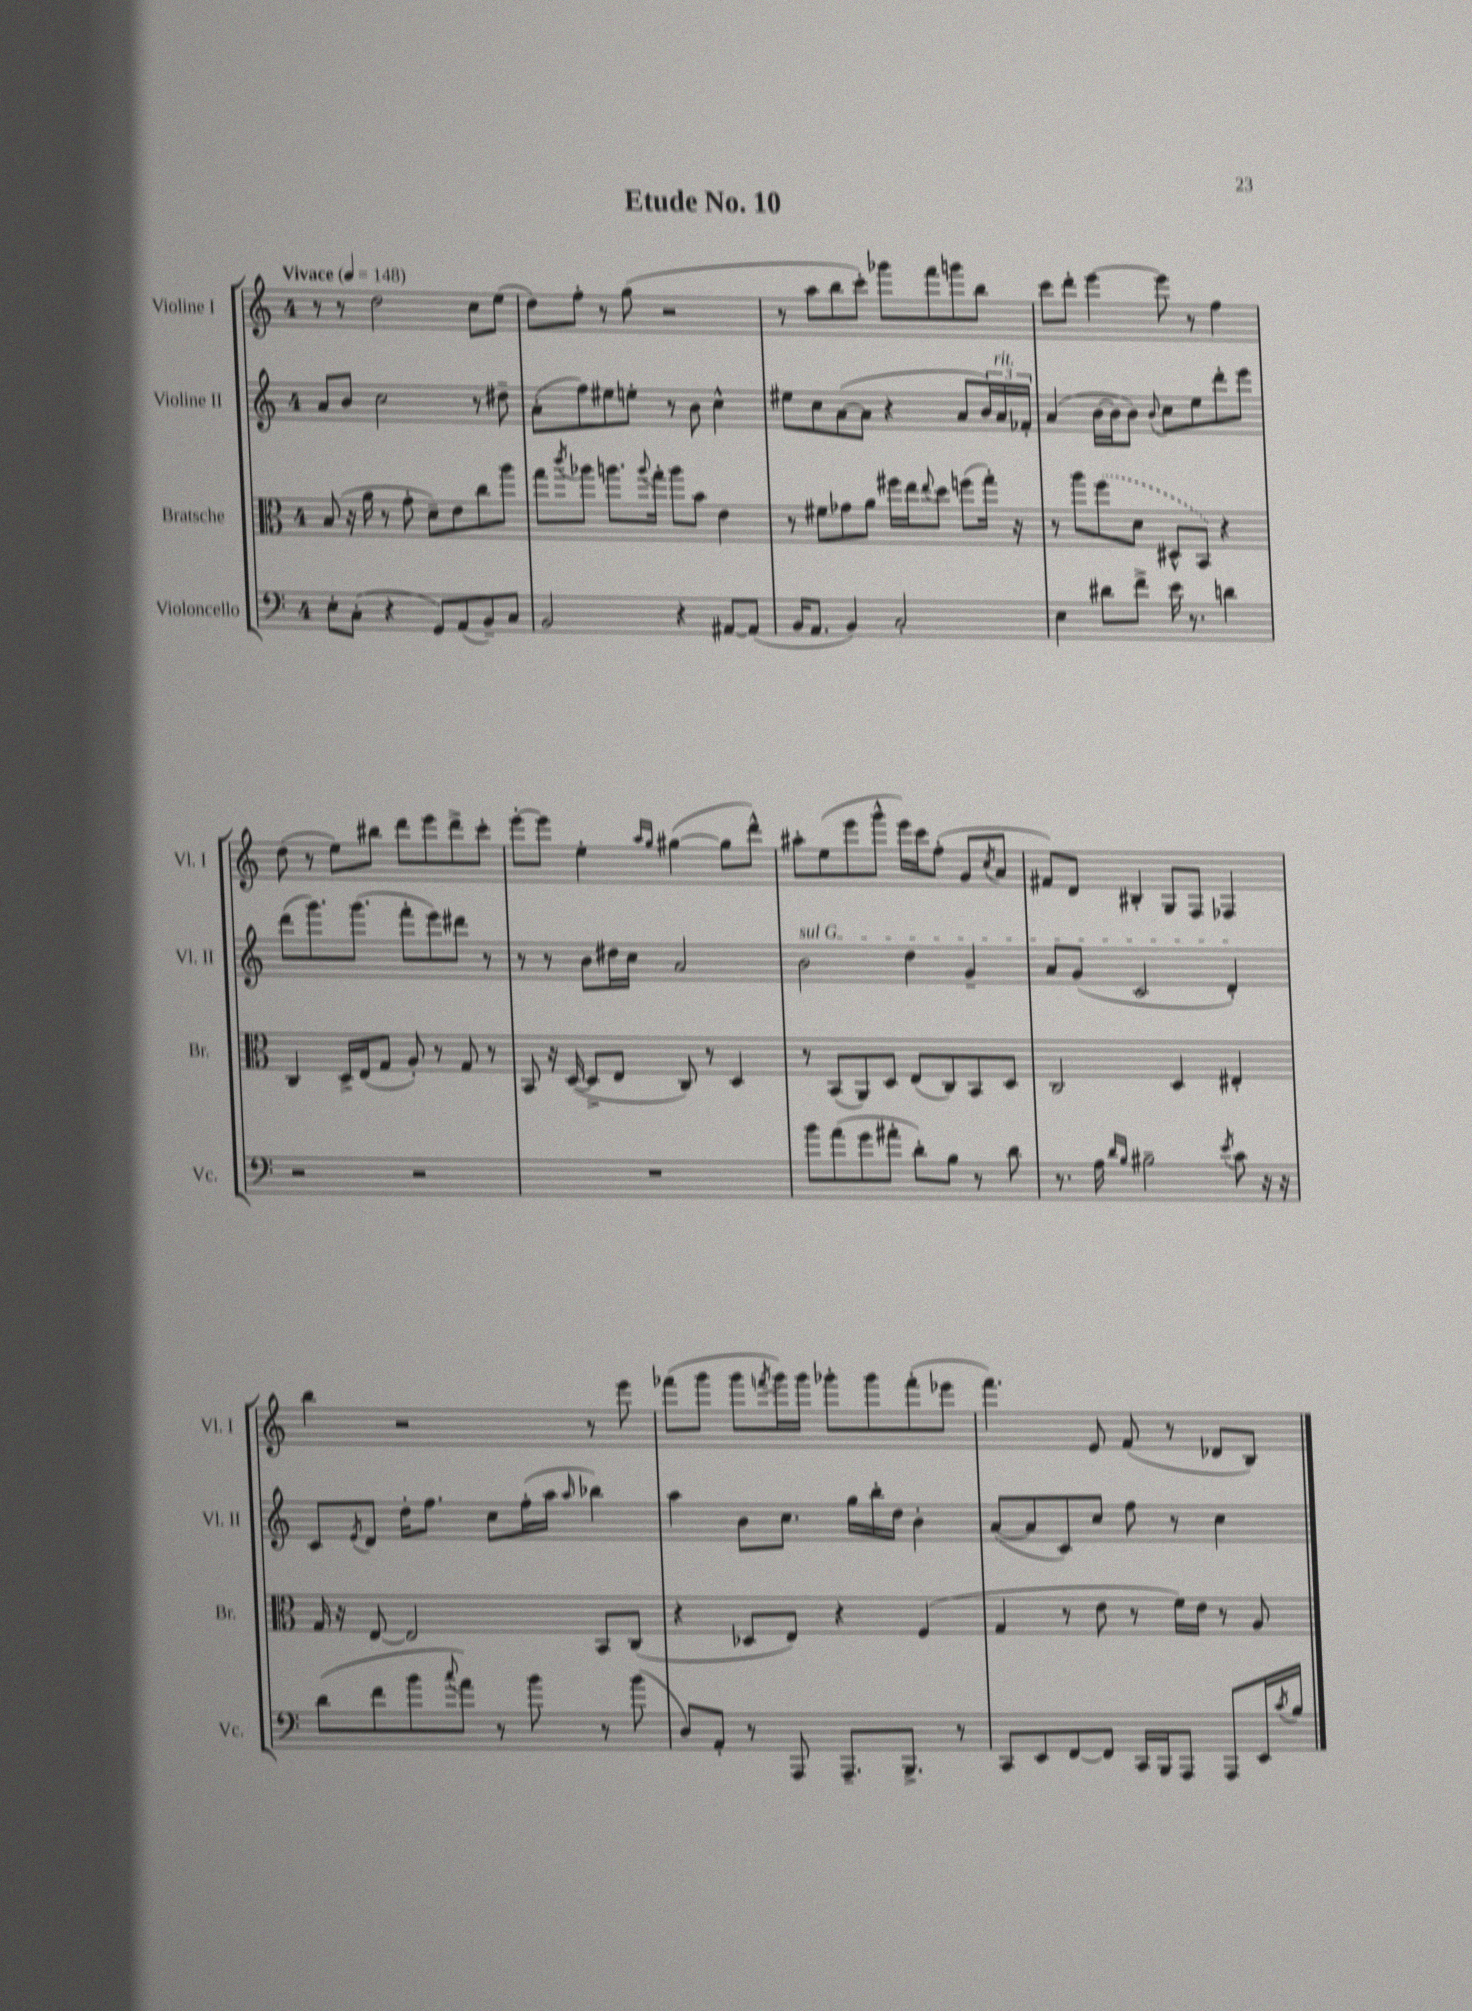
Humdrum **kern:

**kern	**kern	**kern	**kern
*staff4	*staff3	*staff2	*staff1
*clefF4	*clefC3	*clefG2	*clefG2
*k[]	*k[]	*k[]	*k[]
*M4/4	*M4/4	*M4/4	*M4/4
*MM148	*MM148	*MM148	*MM148
8E'\L	(8B/	8a/L	8r
(8C'\J	16r	8b/J	8r
.	16a\	.	.
4r	8r	2cc\	2dd\
.	8g'\	.	.
8GG/L)	8d~\L)	.	.
(8AA/	8e\	.	.
8BB~/)	8cc\	8r	8cc\L
8C/J	8aa\J	8dd#~\	(8ee\J
=	=	=	=
2BB/	8gg\L	(8a'\L	8dd\L)
.	8qccc/	.	.
.	8aa-\J	8ff\)	8ff'\J
.	8.aa\L	8ee#\	8r
.	.	8ee'\J	(8gg\
.	8qqaa/	.	.
.	16gg'\Jk	.	.
4r	8aa\L	8r	2r
.	8b\J	8b\	.
[8AA#/L	4e\	4cc^^\	.
(8AA#/]J	.	.	.
=	=	=	=
16BB/LK	8r	8ee#\L	8r
8.AA/J	.	.	.
.	8f#\L	8cc\	8aa\L
4BB/)	8g-\	([8a\	8bb\
.	8a\J	8a\]J	8ccc'\J)
2C'/	16ff#\LL	4r	8ggg-\L
.	16ee\J	.	.
.	8qqee/	.	.
.	8dd\J	.	8fff\
.	(8ff\L	8a/L	8ggg\
.	16gg'\Jk)	24b/L)	8bb\J
.	.	24a/	.
.	16r	.	.
.	.	24f-'/JJ	.
=	=	=	=
4E\	8r	(4a/	8ccc\L
.	8aa\L	.	8ddd'\J
8d#\L	(8ff\	[16b\LL	[4eee\
.	.	16b\]J	.
8f^\J	8d\J	8b\J)	.
.	.	8qqb/	.
16e\	8D#^^/L	8cc\L	8eee\]
8.r	.	.	.
.	8BB/J)	8ee\	8r
4d\	4r	8ddd'\	4ff\
.	.	8eee\J	.
=	=	=	=
2r	4C/	(8ddd\L	(8dd\
.	.	8.ggg\)	8r
.	16D^/LL	.	8ee\L)
.	(16E/J	(8.ggg\J	.
.	8G/J	.	8bb#\J
2r	8A'/)	8fff'\L	8ddd\L
.	8r	8eee\)	8eee\
.	8G/	8ddd#\J	8ddd^\
.	8r	8r	8ccc'\J
=	=	=	=
1r	8BB/	8r	[8eee'\L
.	16r	8r	8eee\]J
.	([16D/	.	.
.	8D^/]L	8b\L	4ee'\
.	8E/J	16dd#\L	.
.	.	16cc\JJ	.
.	.	.	16qqaa/LL
.	.	.	16qqgg/JJ
.	8C/)	2a/	([4gg#\
.	8r	.	.
.	4D/	.	8gg#\]L
.	.	.	8ddd^^\J)
=	=	=	=
8b\L	8r	2b\	8aa#'\L
(8a\	(8BB/L	.	(8ee\
8g\	8AA/)	.	8eee\
8a#'\J	8D/J	.	8ggg^^\J
8d'\L)	(8E/L	4dd\	16eee\LL)
.	.	.	16ccc\J
8B\J	8C/)	.	(8ff'\J
8r	8BB/	4g~/	8g/L
.	.	.	8qcc/
8d\	8D/J	.	8a/J
=	=	=	=
8.r	2C/	8a/L	8f#/L)
.	.	(8g/J	8d/J
16A\	.	.	.
16qqd/LL	.	.	.
16qqB/JJ	.	.	.
2B#~\	.	2c/	4B#'/
.	4D/	.	8G/L
.	.	.	8F/J
8qe/	.	.	.
8c\	4E#'/	4d'/)	4F-/
16r	.	.	.
16r	.	.	.
=	=	=	=
(8d\L	16G/	8c/L	4bb\
.	16r	.	.
.	.	8qe/	.
8f\	[8E/	8d/J	.
8b\	2E/]	16dd'\LK	2r
.	.	8.ff\J	.
8qqcc/	.	.	.
8a\J)	.	.	.
8r	.	8cc\L	.
8b\	.	(16ff'\L	.
.	.	16aa\JJ	.
.	.	16qqaa/	.
8r	8BB/L	4bb-\)	8r
(8b\	(8C/J	.	8eee\
=	=	=	=
8D/L)	4r	4aa\	(8fff-\L
8AA'/J	.	.	8ggg\J
8r	8D-/L	8b\L	8ggg\L
.	.	.	8qfff/
8AAA/	8E/J)	8.cc\J	16ggg\L)
.	.	.	16ggg\JJ
8.AAA~/L	4r	.	8ggg-'\L
.	.	16gg\LL	.
.	.	16bb'\	8ggg-\
8.BBB^/J	.	16dd\JJ	.
.	(4F/	4b'\	(8fff'\
8r	.	.	8eee-\J
=	=	=	=
8CC/L	4G/	([8a/L	4.fff\)
8EE/	.	8a/]	.
[8FF/	8r	8c/)	.
8FF/]J	8e\	8cc/J	8e/
16CC/LL	8r	8ff\	(8f/
16BBB/J	.	.	.
8AAA/J	16f\LL)	8r	8r
.	16e\JJ	.	.
8AAA/L	8r	4cc\	8d-/L
16EE/L	8A/	.	8B/J)
8qc/	.	.	.
16B/JJ	.	.	.
==	==	==	==
*-	*-	*-	*-
